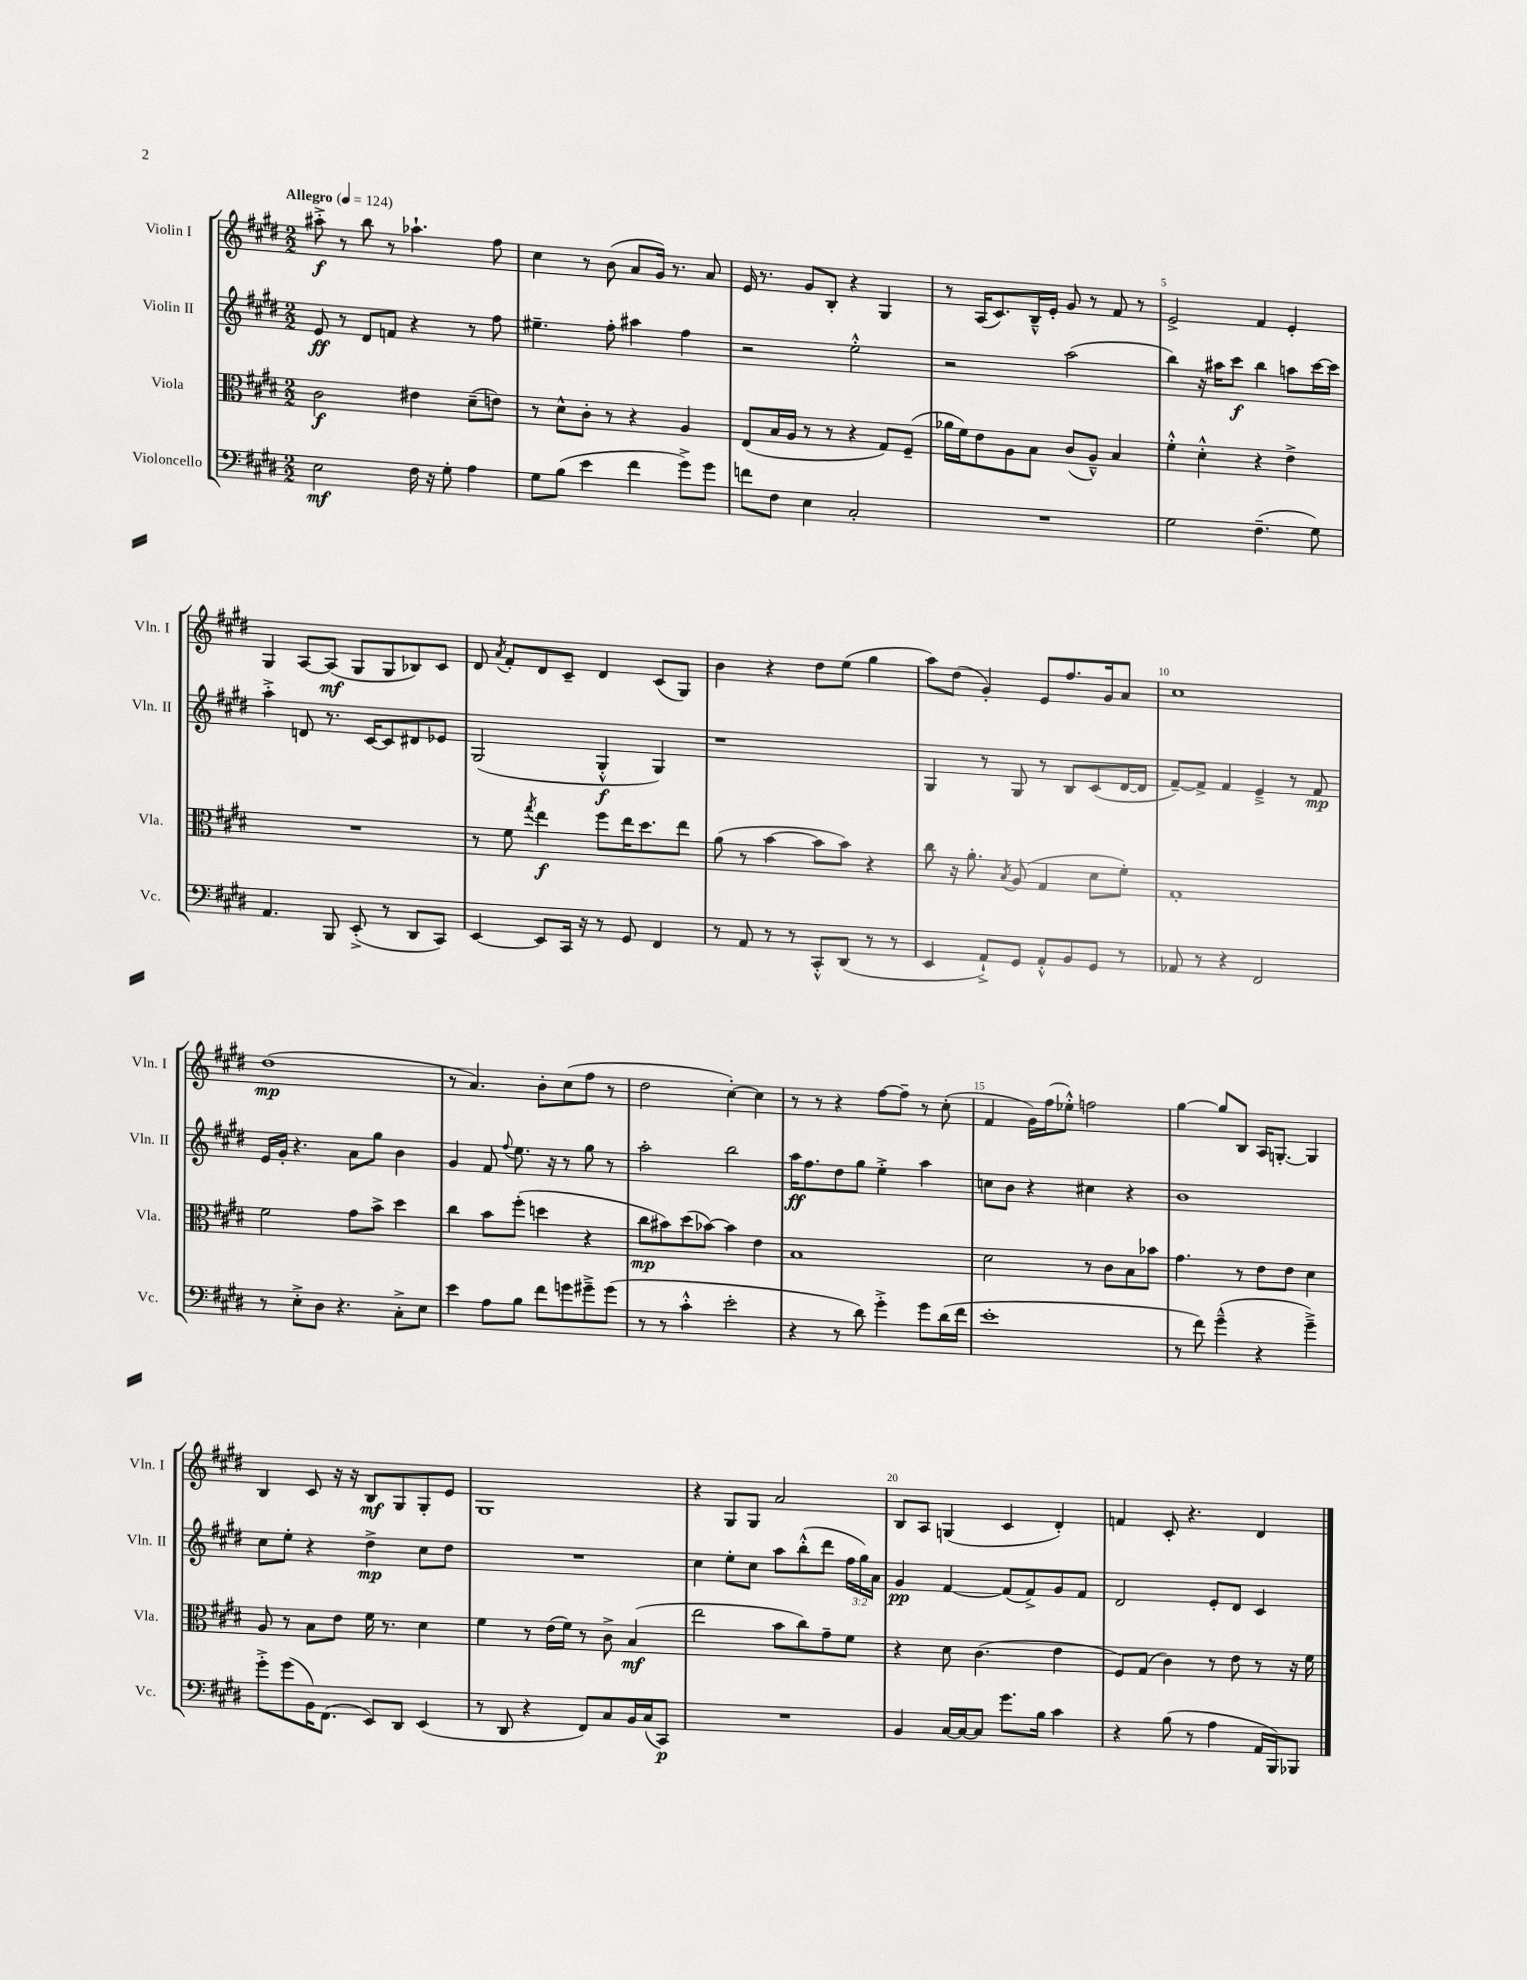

**kern	**dynam	**kern	**dynam	**kern	**dynam	**kern	**dynam
*part4	*part4	*part3	*part3	*part2	*part2	*part1	*part1
*staff4	*staff4	*staff3	*staff3	*staff2	*staff2	*staff1	*staff1
*I"Violoncello	*	*I"Viola	*	*I"Violin II	*	*I"Violin I	*
*I'Vc.	*	*I'Vla.	*	*I'Vln. II	*	*I'Vln. I	*
*clefF4	*	*clefC3	*	*clefG2	*	*clefG2	*
*k[f#c#g#d#]	*	*k[f#c#g#d#]	*	*k[f#c#g#d#]	*	*k[f#c#g#d#]	*
*M2/2	*	*M2/2	*	*M2/2	*	*M2/2	*
*MM124	*	*MM124	*	*MM124	*	*MM124	*
=1	=1	=1	=1	=1	=1	=1	=1
!	!	!	!	!	!	!LO:TX:a:B:t=Allegro	!
2E\	mf	2c#\	f	8e/	ff	8aa#X'^\	f
.	.	.	.	8r	.	8r	.
.	.	.	.	8d#/L	.	8bb\	.
.	.	.	.	8fn/J	.	8r	.
16F#\	.	4e#X\	.	4r	.	4.aa-X`\	.
16r	.	.	.	.	.	.	.
8G#'\	.	.	.	.	.	.	.
4A\	.	(8d#~\L	.	8r	.	.	.
.	.	8en\J)	.	8ff#\	.	8ff#\	.
=2	=2	=2	=2	=2	=2	=2	=2
8G#\L	.	8r	.	4.ee#X~\	.	4cc#\	.
(8B\J	.	8d#^^\L	.	.	.	.	.
4e\	.	8c#'\J	.	.	.	8r	.
.	.	8r	.	8ff#'\	.	(8b\	.
4f#\	.	4r	.	4aa#X\	.	8a/L	.
.	.	.	.	.	.	16g#/Jk)	.
.	.	.	.	.	.	8.r	.
8g#^\L)	.	4A/	.	4ff#\	.	.	.
8g#\J	.	.	.	.	.	8a/	.
=3	=3	=3	=3	=3	=3	=3	=3
8fn\L	.	(8E/L	.	2r	.	16e/	.
.	.	.	.	.	.	8.r	.
8F#\J	.	16B/L	.	.	.	.	.
.	.	16A/JJ	.	.	.	.	.
4E\	.	8r	.	.	.	8g#/L	.
.	.	8r	.	.	.	8B'/J	.
2C#'/	.	4r	.	2ee'^^\	.	4r	.
.	.	8G#/L)	.	.	.	4G#/	.
.	.	(8F#~/J	.	.	.	.	.
=4	=4	=4	=4	=4	=4	=4	=4
1r	.	16a-X\LL	.	2r	.	8r	.
.	.	16f#\J)	.	.	.	.	.
.	.	8e\	.	.	.	(16A/KL	.
.	.	.	.	.	.	8.c#/)	.
.	.	8A\	.	.	.	.	.
.	.	8B\J	.	.	.	16B~^^/L	.
.	.	.	.	.	.	16e'/JJ	.
.	.	(8c#/L	.	(2aa\	.	8g#/	.
.	.	8A~^^/J)	.	.	.	8r	.
.	.	4B/	.	.	.	8f#/	.
.	.	.	.	.	.	8r	.
=5	=5	=5	=5	=5	=5	=5	=5
2G#\	.	4f#'^^\	.	4bb\)	.	2e^/	.
.	.	4d#'^^\	.	16r	.	.	.
.	.	.	.	16aa#X\KL	.	.	.
.	.	.	.	8ccc#\J	f	.	.
(4.F#~\	.	4r	.	4bb\	.	4f#/	.
.	.	4e^\	.	8aan\L	.	4e'/	.
8G#\)	.	.	.	[16ccc#\L	.	.	.
.	.	.	.	16ccc#\JJ]	.	.	.
!!LO:LB:g=z
=6	=6	=6	=6	=6	=6	=6	=6
4.AA/	.	1r	.	4aa'^\	.	4G#/	.
.	.	.	.	8dn/	.	[8A/L	.
8BBB/	.	.	.	8.r	.	(8A/J]	mf
(8EE'^/	.	.	.	.	.	8G#/L	.
.	.	.	.	[16c#/KL	.	.	.
8r	.	.	.	8c#/]	.	8G#/	.
8DD#/L	.	.	.	8d#X/	.	8B-X/)	.
8CC#/J)	.	.	.	8e-X/J	.	8c#/J	.
=7	=7	=7	=7	=7	=7	=7	=7
[4EE/	.	8r	.	(2G#/	.	8d#/	.
.	.	.	.	.	.	8qa/	.
.	.	8f#\	.	.	.	8f#'/L	.
.	.	8qgg#/	.	.	.	.	.
8EE/L]	.	4ee\	f	.	.	8d#/	.
16CC#/Jk	.	.	.	.	.	8c#~/J	.
16r	.	.	.	.	.	.	.
8r	.	8ff#\L	.	4G#'^^/	f	4d#/	.
8GG#/	.	16ee\K	.	.	.	.	.
.	.	8.dd#\	.	.	.	.	.
4FF#/	.	.	.	4G#/)	.	(8c#/L	.
.	.	8ee\J	.	.	.	8G#/J)	.
=8	=8	=8	=8	=8	=8	=8	=8
8r	.	(8a\	.	1r	.	4b\	.
8AA/	.	8r	.	.	.	.	.
8r	.	[4b\	.	.	.	4r	.
8r	.	.	.	.	.	.	.
8CC#'^^/L	.	8b\L]	.	.	.	8dd#\L	.
(8DD#/J	.	8b\J)	.	.	.	(8ee\J	.
8r	.	4r	.	.	.	4gg#\	.
8r	.	.	.	.	.	.	.
=9	=9	=9	=9	=9	=9	=9	=9
4EE/	.	8cc#\	.	4G#/	.	8aa\L)	.
.	.	16r	.	.	.	(8dd#\J	.
.	.	8.a'\	.	.	.	.	.
8AA`^/L)	.	.	.	8r	.	4g#'/)	.
.	.	8qB/	.	.	.	.	.
8GG#/J	.	(8A/	.	8G#/	.	.	.
8AA'^^/L	.	4G#/	.	8r	.	8e/L	.
8BB/	.	.	.	8B/L	.	8.ff#/	.
8GG#/J	.	8d#\L	.	(8c#/	.	.	.
.	.	.	.	.	.	16g#/k	.
8r	.	8f#'\J)	.	[16d#/L	.	8a/J	.
.	.	.	.	16d#/JJ]	.	.	.
=10	=10	=10	=10	=10	=10	=10	=10
8AA-X/	.	1G#'	.	[8f#~/L)	.	1cc#	.
8r	.	.	.	8f#^/J]	.	.	.
4r	.	.	.	4f#/	.	.	.
2FF#/	.	.	.	4e~^/	.	.	.
.	.	.	.	8r	.	.	.
.	.	.	.	8f#/	mp	.	.
!!LO:LB:g=z
=11	=11	=11	=11	=11	=11	=11	=11
8r	.	2f#\	.	16e/LL	.	(1dd#	mp
.	.	.	.	16g#'/JJ	.	.	.
8E'^\L	.	.	.	4.r	.	.	.
8D#\J	.	.	.	.	.	.	.
4.r	.	.	.	.	.	.	.
.	.	8g#\L	.	8a\L	.	.	.
.	.	8b^\J	.	8gg#\J	.	.	.
8C#'^\L	.	4dd#\	.	4b\	.	.	.
8E\J	.	.	.	.	.	.	.
=12	=12	=12	=12	=12	=12	=12	=12
4e\	.	4cc#\	.	4g#/	.	8r	.
.	.	.	.	.	.	4.a/)	.
8A\L	.	8b\L	.	8f#/	.	.	.
.	.	.	.	8qqff#/	.	.	.
8B\J	.	(8ff#'\J	.	8.ee\	.	.	.
8f#\L	.	4ddn\	.	.	.	8b'\L	.
.	.	.	.	16r	.	.	.
8gn\	.	.	.	8r	.	(8cc#\	.
8g#X~^\	.	4r	.	8gg#\	.	8ff#\J	.
(8g#\J	.	.	.	8r	.	8r	.
=13	=13	=13	=13	=13	=13	=13	=13
8r	.	8cc#\L	mp	2aa'\	.	2dd#\	.
8r	.	8b#X\)	.	.	.	.	.
4c#'^^\	.	(8dd#\	.	.	.	.	.
.	.	[8b-X\J)	.	.	.	.	.
2e'\	.	4b-\]	.	2bb\	.	[4cc#'\)	.
.	.	4e\	.	.	.	4cc#\]	.
=14	=14	=14	=14	=14	=14	=14	=14
4r	.	1B	.	16aa\KL	ff	8r	.
.	.	.	.	8.ff#\	.	.	.
.	.	.	.	.	.	8r	.
8r	.	.	.	8dd#\	.	4r	.
8d#\)	.	.	.	8gg#\J	.	.	.
4g#'^\	.	.	.	4ee'^\	.	[8ff#\L	.
.	.	.	.	.	.	8ff#~\J]	.
8g#\L	.	.	.	4aa\	.	8r	.
(16d#\L	.	.	.	.	.	(8cc#'\	.
16f#\JJ	.	.	.	.	.	.	.
=15	=15	=15	=15	=15	=15	=15	=15
1e'	.	2d#\	.	8ccn\L	.	4f#/	.
.	.	.	.	8b\J	.	.	.
.	.	.	.	4r	.	16g#\LL)	.
.	.	.	.	.	.	(16ff#\J	.
.	.	.	.	.	.	8ee-X'^^\J)	.
.	.	8r	.	4cc#X\	.	2ffn\	.
.	.	8c#\L	.	.	.	.	.
.	.	8B\	.	4r	.	.	.
.	.	8b-X\J	.	.	.	.	.
=16	=16	=16	=16	=16	=16	=16	=16
8r	.	4.g#\	.	1b	.	[4gg#\	.
8f#\)	.	.	.	.	.	.	.
(4g#~^^\	.	.	.	.	.	8gg#/L]	.
.	.	8r	.	.	.	8B/J	.
4r	.	8e\L	.	.	.	16A/KL	.
.	.	.	.	.	.	[8.Gn'/J	.
.	.	8e\J	.	.	.	.	.
4g#~^\)	.	4d#\	.	.	.	4G/]	.
!!LO:LB:g=z
=17	=17	=17	=17	=17	=17	=17	=17
8g#'^\L	.	8A/	.	8cc#\L	.	4B/	.
(8g#\	.	8r	.	8ee'\J	.	.	.
16BB\K)	.	8B\L	.	4r	.	8c#/	.
(8.FF#\J	.	.	.	.	.	.	.
.	.	8e\J	.	.	.	16r	.
.	.	.	.	.	.	16r	.
8EE/L)	.	16f#\	.	4dd#^\	mp	8B/L	mf
.	.	8.r	.	.	.	.	.
8DD#/J	.	.	.	.	.	8G#/	.
(4EE/	.	4d#\	.	8cc#\L	.	8G#'/	.
.	.	.	.	8dd#\J	.	8e/J	.
=18	=18	=18	=18	=18	=18	=18	=18
8r	.	4f#\	.	1r	.	1G#	.
8DD#/	.	.	.	.	.	.	.
4r	.	8r	.	.	.	.	.
.	.	(16e\LL	.	.	.	.	.
.	.	16f#\JJ)	.	.	.	.	.
8FF#/L)	.	8r	.	.	.	.	.
8C#/	.	8c#^\	.	.	.	.	.
16BB/L	.	(4B/	mf	.	.	.	.
(16C#/J	.	.	.	.	.	.	.
8CC#/J)	p	.	.	.	.	.	.
=19	=19	=19	=19	=19	=19	=19	=19
1r	.	2ee\	.	4cc#\	.	4r	.
.	.	.	.	8ee'\L	.	8G#/L	.
.	.	.	.	8cc#\J	.	8G#/J	.
.	.	8b\L	.	8aa\L	.	2a/	.
.	.	8cc#\)	.	(8bb'^^\	.	.	.
.	.	8g#~\	.	8ddd#\J	.	.	.
.	.	8f#\J	.	24ff#\LL	.	.	.
.	.	.	.	24gg#\)	.	.	.
.	.	.	.	24a\JJ	.	.	.
=20	=20	=20	=20	=20	=20	=20	=20
4BB/	.	4r	.	4g#/	pp	8B/L	.
.	.	.	.	.	.	8A/J	.
[16C#/LL	.	8d#\	.	[4f#/	.	(4Gn/	.
16C#/J_	.	.	.	.	.	.	.
8C#/J]	.	(4.c#\	.	.	.	.	.
8.g#\L	.	.	.	(8f#/L]	.	4c#/	.
.	.	.	.	8f#^/)	.	.	.
16B\Jk	.	.	.	.	.	.	.
4c#\	.	4e\	.	8g#/	.	4d#'/)	.
.	.	.	.	8f#/J	.	.	.
=21	=21	=21	=21	=21	=21	=21	=21
4r	.	8F#/L)	.	2d#/	.	4fn/	.
.	.	(8G#/J	.	.	.	.	.
(8B\	.	4c#\)	.	.	.	8c#'/	.
8r	.	.	.	.	.	4.r	.
4A\	.	8r	.	8e'/L	.	.	.
.	.	8e\	.	8d#/J	.	.	.
16AA/LL	.	8r	.	4c#/	.	4d#/	.
16BBB/J)	.	.	.	.	.	.	.
8BBB-X/J	.	16r	.	.	.	.	.
.	.	16f#\	.	.	.	.	.
==	==	==	==	==	==	==	==
*-	*-	*-	*-	*-	*-	*-	*-
